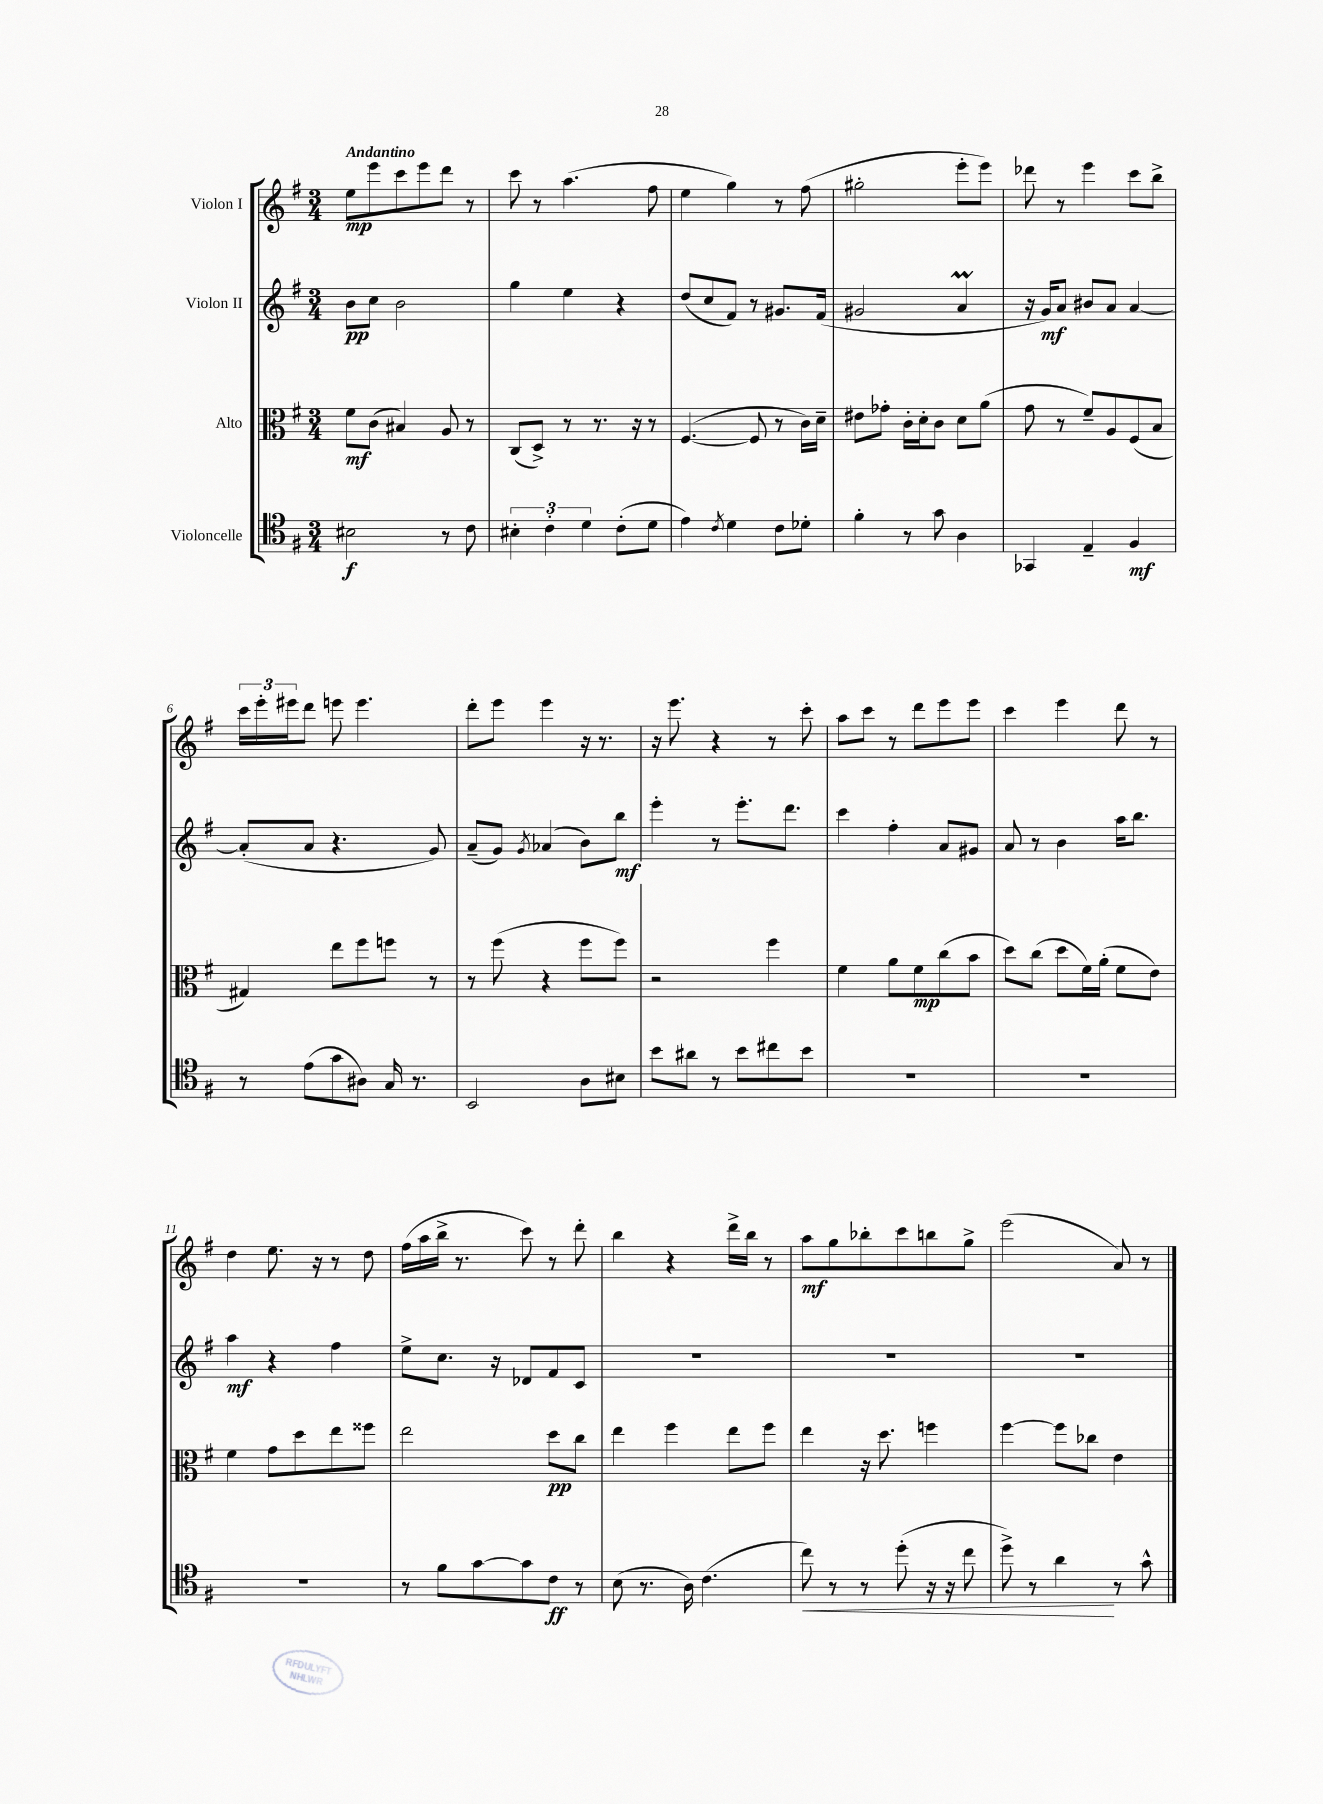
<<
\new StaffGroup <<
\new Staff = "s0" \with { instrumentName = "Violon I" } {
    \clef treble \key g \major \numericTimeSignature \time 3/4 \tempo "Andantino"
    e''8\mp e'''8 c'''8 e'''8 d'''8 r8 |
    c'''8 r8 a''4.( fis''8 |
    e''4 g''4) r8 fis''8( |
    gis''2-. e'''8-. e'''8) |
    des'''8 r8 e'''4 c'''8 b''8-> |
    \tuplet 3/2 { c'''16 e'''16-. eis'''16 } d'''8 e'''8 e'''4. |
    d'''8-. e'''8 e'''4 r16 r8. |
    r16 e'''8. r4 r8 c'''8-. |
    a''8 c'''8 r8 d'''8 e'''8 e'''8 |
    c'''4 e'''4 d'''8 r8 |
    d''4 e''8. r16 r8 d''8 |
    fis''16( a''16 b''16-> r8. c'''8) r8 d'''8-. |
    b''4 r4 d'''16-> b''16 r8 |
    a''8\mf g''8 bes''8-. c'''8 b''8 g''8-> |
    e'''2( a'8) r8 \bar "|." |
}
\new Staff = "s1" \with { instrumentName = "Violon II" } {
    \clef treble \key g \major \numericTimeSignature \time 3/4
    b'8\pp c''8 b'2 |
    g''4 e''4 r4 |
    d''8( c''8 fis'8) r8 gis'8. fis'16( |
    gis'2 a'4\prall |
    r16 g'16\mf) a'8 bis'8 a'8 a'4~ |
    a'8-.( a'8 r4. g'8) |
    a'8--( g'8) \acciaccatura { g'8 } aes'4( b'8) b''8\mf |
    e'''4-. r8 e'''8.-. d'''8. |
    c'''4 fis''4-. a'8 gis'8 |
    a'8 r8 b'4 a''16 b''8. |
    a''4\mf r4 fis''4 |
    e''8-> c''8. r16 des'8 fis'8 c'8 |
    R2. |
    R2. |
    R2. \bar "|." |
}
\new Staff = "s2" \with { instrumentName = "Alto" } {
    \clef alto \key g \major \numericTimeSignature \time 3/4
    fis'8\mf c'8( bis4) a8 r8 |
    c8( d8->) r8 r8. r16 r8 |
    fis4.~( fis8 r8 c'16) d'16-- |
    eis'8 ges'8-. c'16-. d'16-. c'8 d'8 a'8( |
    g'8 r8 fis'8--) a8 fis8( b8 |
    gis4) e''8 fis''8 f''8 r8 |
    r8 fis''8( r4 fis''8 fis''8) |
    r2 fis''4 |
    fis'4 a'8 fis'8\mp c''8( b'8 |
    d''8) c''8( d''8 fis'16) a'16-.( fis'8 e'8) |
    fis'4 g'8 d''8 e''8 fisis''8 |
    e''2 d''8\pp c''8 |
    e''4 fis''4 e''8 fis''8 |
    e''4 r16 d''8. f''4 |
    fis''4~ fis''8 ces''8 e'4 \bar "|." |
}
\new Staff = "s3" \with { instrumentName = "Violoncelle" } {
    \clef tenor \key g \major \numericTimeSignature \time 3/4
    bis2\f r8 c'8 |
    \tuplet 3/2 { bis4-. c'4-. d'4 } c'8-.( d'8 |
    e'4) \acciaccatura { c'8 } d'4 c'8 des'8-. |
    fis'4-. r8 g'8 a4 |
    ges,4 e4-- fis4\mf |
    r8 e'8( g'8 ais8) g16 r8. |
    b,2 a8 bis8 |
    b'8 ais'8 r8 b'8 cis''8 b'8 |
    R2. |
    R2. |
    R2. |
    r8 fis'8 g'8~ g'8 c'8\ff r8 |
    b8( r8. a16) c'4.( |
    c''8\<) r8 r8 d''8-.( r16 r16 c''8 |
    d''8->) r8 a'4\! r8 g'8-^ \bar "|." |
}
>>
>>
